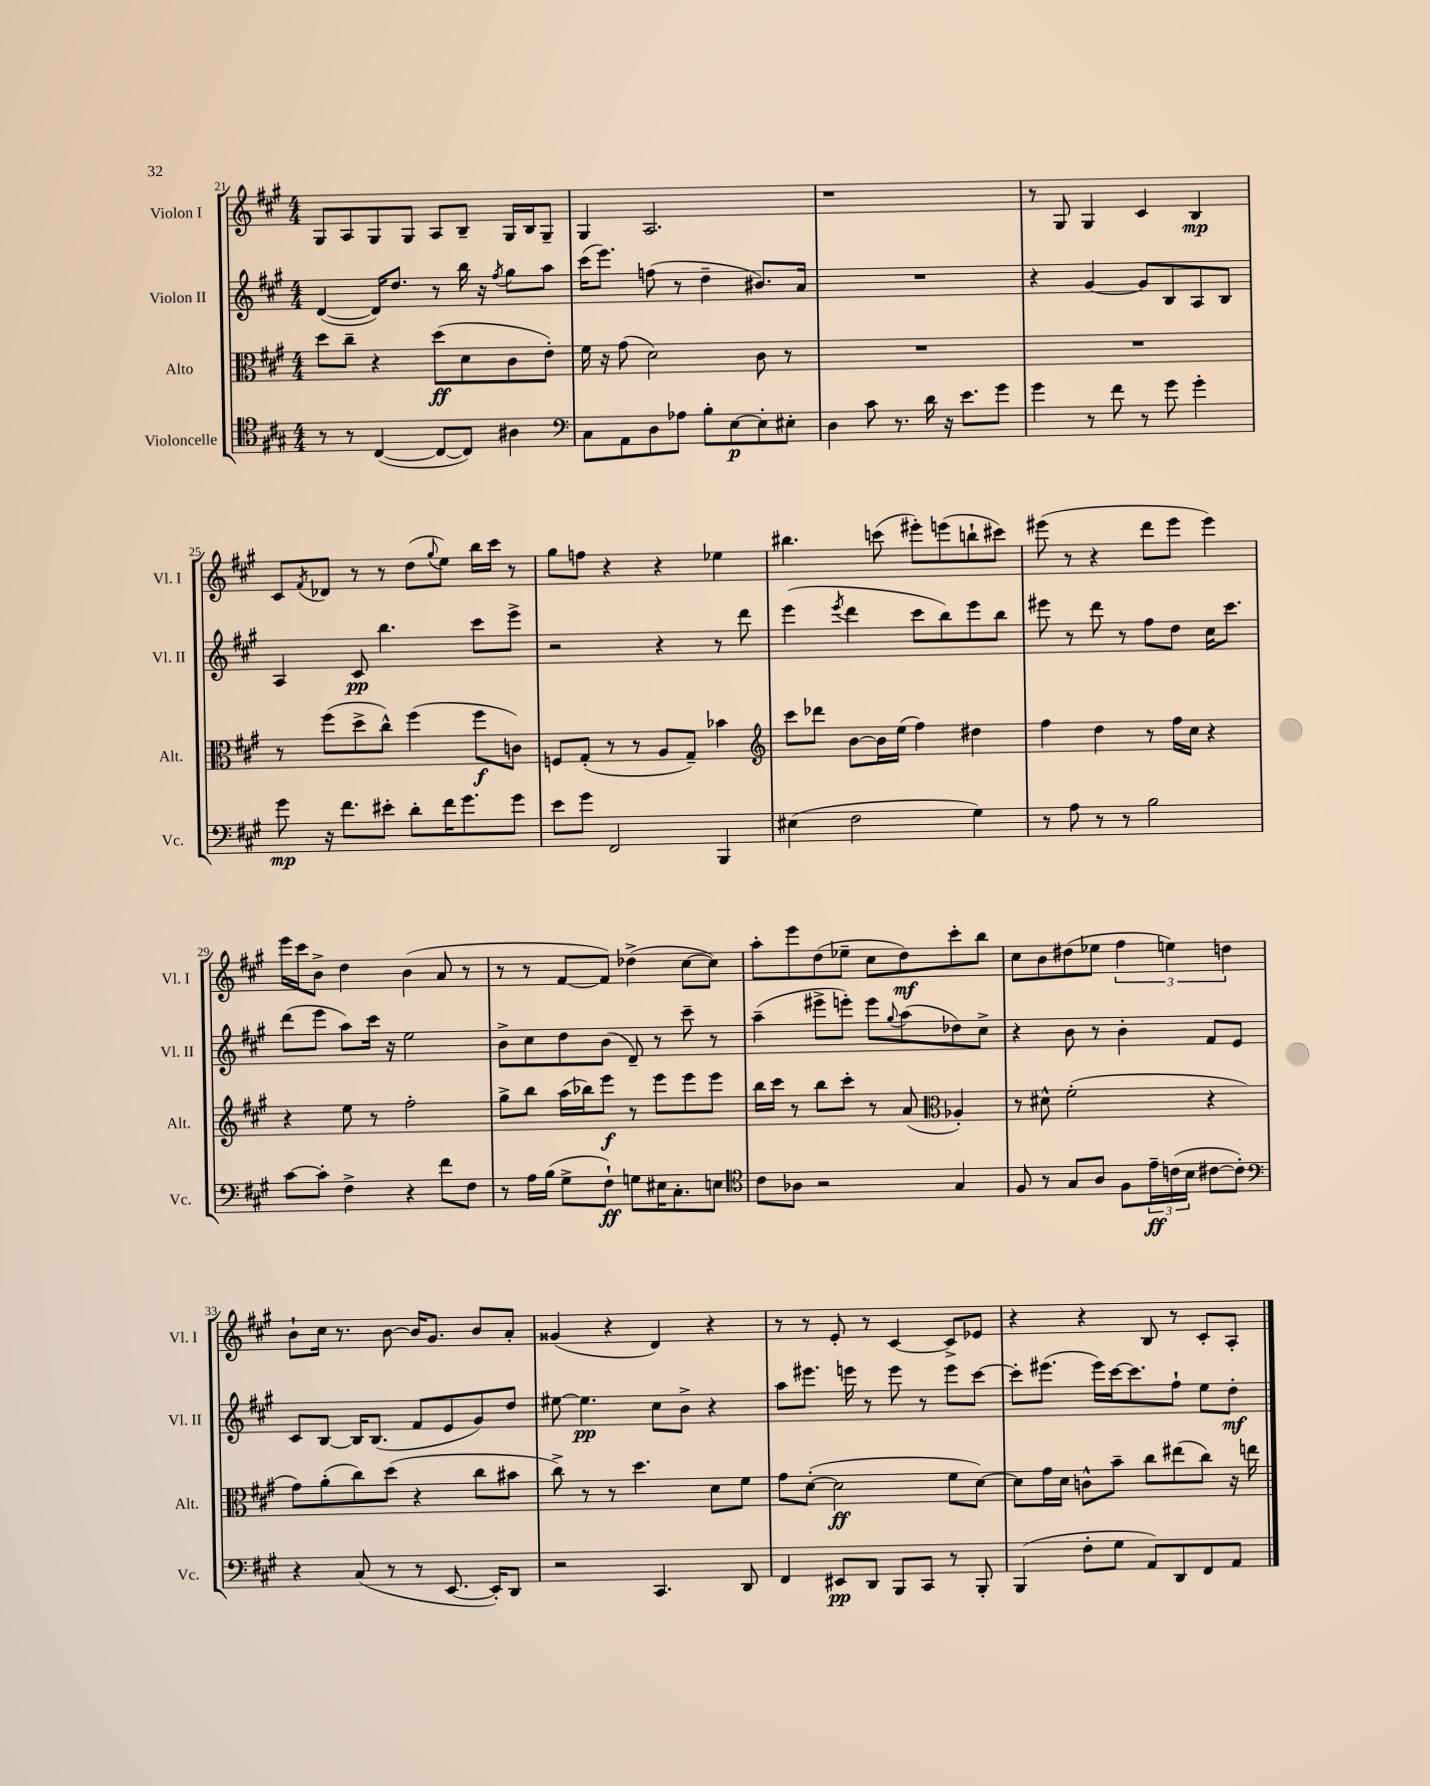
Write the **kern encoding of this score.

**kern	**kern	**kern	**kern
*staff4	*staff3	*staff2	*staff1
*clefC4	*clefC3	*clefG2	*clefG2
*k[f#c#g#]	*k[f#c#g#]	*k[f#c#g#]	*k[f#c#g#]
*M4/4	*M4/4	*M4/4	*M4/4
8r	8dd\L	([4d/	8G#/L
8r	8cc#~\J	.	8A/
([4C#/	4r	16d/]LK)	8G#/
.	.	8.dd/J	.
.	.	.	8G#/J
8C#/_L	(8dd\L	8r	8A/L
8C#/]J)	8d\	16bb\	8B~/J
.	.	16r	.
.	.	8qff#/	.
4A#\	8c#\	8gg#\L	16G#/LL
.	.	.	16B/J
.	8e'\J)	8aa\J	8G#~/J
=	=	=	=
*clefF4	*	*	*
8C#\L	16f#\	(16ccc#\LK	4G#/
.	16r	8.eee\J)	.
8AA\	(8g#\	.	.
8D\	2d\)	(8ff\	2.A/
8A-\J	.	8r	.
8B'\L	.	4dd~\	.
[8E\	.	.	.
8E'\]	8c#\	8.b#/L)	.
8E#'\J	8r	.	.
.	.	16a/Jk	.
=	=	=	=
4D\	1r	1r	1r
8c#\	.	.	.
8.r	.	.	.
16d\	.	.	.
16r	.	.	.
8.e\L	.	.	.
8g#\J	.	.	.
=	=	=	=
4g#\	1r	4r	8r
.	.	.	8G#/
8r	.	[4g#/	4G#/
8f#\	.	.	.
8r	.	8g#/]L	4c#/
8g#\	.	8B/	.
4g#'\	.	8A/	4B/
.	.	8B/J	.
=	=	=	=
8g#\	8r	4A/	8c#/L
.	.	.	8qf#/
16r	(8ff#\L	.	8d-/J
8.f#\L	.	.	.
.	8dd^\	8c#/	8r
8e#'\J	8cc#^^\J)	4.bb\	8r
8d'\L	(4ff#\	.	(8dd\L
.	.	.	8qqgg#/
16f#\K	.	.	8ee\J)
8.g#\	.	.	.
.	8ff#\L	8ccc#\L	16bb\LL
.	.	.	16ccc#\JJ
8g#\J	8c\J)	8eee^\J	8r
=	=	=	=
8e\L	8F/L	2r	8gg#\L
8g#\J	(8G#'/J	.	8ff\J
2FF#/	8r	.	4r
.	8r	.	.
.	8A/L	4r	4r
.	8G#~/J)	.	.
4BBB/	4b-\	8r	4ee-\
.	.	8ddd\	.
=	=	=	=
*	*clefG2	*	*
(4E#\	8ccc#\L	(4eee\	4.bb#\
.	8ddd-\J	.	.
.	.	8qeee/	.
2F#\	[8b\L	4ddd\	.
.	16b\]L	.	(8ccc\
.	(16ee\JJ	.	.
.	4ff#\)	8ccc#\L	8eee#'\L)
.	.	8bb\)	(8eee\
4G#\)	4dd#\	8eee\	8bb`\
.	.	8bb\J	8ccc#\J)
=	=	=	=
8r	4ff#\	8eee#\	(8eee#\
8A\	.	8r	8r
8r	4dd\	8ddd\	4r
8r	.	8r	.
2B\	8r	8ff#\L	8ddd\L
.	16ff#\LL	8dd\J	8eee#\J
.	16cc#\JJ	.	.
.	4r	16cc#\LK	4eee#\)
.	.	8.ccc#\J	.
=	=	=	=
[8c#\L	4r	(8ddd\L	16eee\LL
.	.	.	16ccc#\J
8c#'\]J	.	8eee\J	8b^\J
4F#^\	8ee\	8aa\L)	4dd\
.	8r	16ccc#\Jk	.
.	.	16r	.
4r	2ff#'\	2ee\	(4b\
8f#\L	.	.	8a/
8F#\J	.	.	8r
=	=	=	=
8r	8gg#^\L	8b^\L	8r
16A\LL	8bb\J	8cc#\	8r
(16B\JJ	.	.	.
8G#^\L	(16aa\LL	8dd\	[8f#/L
.	16bb-\J)	.	.
8F#`\J)	8eee\J	(8b\J	8f#/]J)
8G\L	8r	8d~/)	(4dd-^\
16E#\K	8eee\L	8r	.
8.C#'\	.	.	.
.	8eee\	8ccc#~\	[8cc#\L
8E\J	8eee\J	8r	8cc#\]J)
=	=	=	=
*clefC4	*	*	*
8c#\L	16bb\LL	(4aa~\	8aa'\L
.	16ccc#\JJ	.	.
8A-\J	8r	.	8eee\
2r	8bb\L	8eee#^\L	(8dd\
.	8ccc#'\J	8eee'\J)	8ee-~\J
.	8r	8eee\L	8cc#\L
.	.	8qqgg#/	.
.	(8a/	(8aa\	8dd\)
*	*clefC3	*	*
4G#/	4A-'/)	8dd-\)	8ccc#'\
.	.	8cc#^\J	8bb\J
=	=	=	=
8F#/	8r	4r	8cc#\L
8r	8d#^^\	.	8b\
8G#/L	(2f#'\	8b\	(8dd#\
8A/J	.	8r	8ee-\J
8F#\L	.	4b'\	6ff#\
24e~\L	.	.	.
(24c\	.	.	6ee\)
24B\JJ	.	.	.
[8c#\L	4r	8f#/L	.
.	.	.	6dd\
8c#'\]J)	.	8e/J	.
=	=	=	=
*clefF4	*	*	*
4r	8g#\L)	8c#/L	8b`\L
.	(8a'\	[8B/J	16cc#\Jk
.	.	.	8.r
(8C#/	8cc#\)	16B/]LK	.
.	.	(8.B/J	.
8r	(8dd\J	.	[8b\
8r	4r	8f#/L	16b/]LK
.	.	.	8.g#/J
[8.EE/	.	8e/	.
.	8cc#\L	8g#/)	8b/L
16EE'/]LK)	.	.	.
8DD/J	8b#\J	8dd/J	8a'/J
=	=	=	=
2r	8cc#^\)	[8ee#\	(4g##/
.	8r	4.ee#\]	.
.	8r	.	4r
.	4.dd\	.	.
4.CC#/	.	8cc#\L	4d/)
.	.	8b^\J	.
.	8d\L	4r	4r
8DD/	8f#\J	.	.
=	=	=	=
4FF#/	8g#\L	8aa\L	8r
.	([8d'\J	8.eee#\J	8r
8EE#/L	2d\]	.	8e'/
.	.	16eee\	.
8DD/J	.	8r	8r
8BBB/L	.	8eee\	[4c#/
8CC#/J	.	8r	.
8r	8f#\L	8eee\L	8c#^/]L
8BBB'/	[8d\J)	[8ccc#\J	8e-/J
=	=	=	=
(4BBB/	8d\]L	8ccc#'\]L	4r
.	16g#\L	(8.eee#\J	.
.	16d\JJ	.	.
8F#'\L	8c^^\L	.	4r
.	.	16eee#\LL)	.
8G#\J	8b~\J	[16ccc#\J	.
.	.	8.ccc#\]	.
8AA/L)	8cc#\L	.	8B/
8DD/	(8ee#\	8ff#`\J	8r
8FF#/	8cc#\J)	8ee\L	8c#'/L
8AA/J	16r	8dd'\J	8A'/J
.	16ee\	.	.
==	==	==	==
*-	*-	*-	*-
